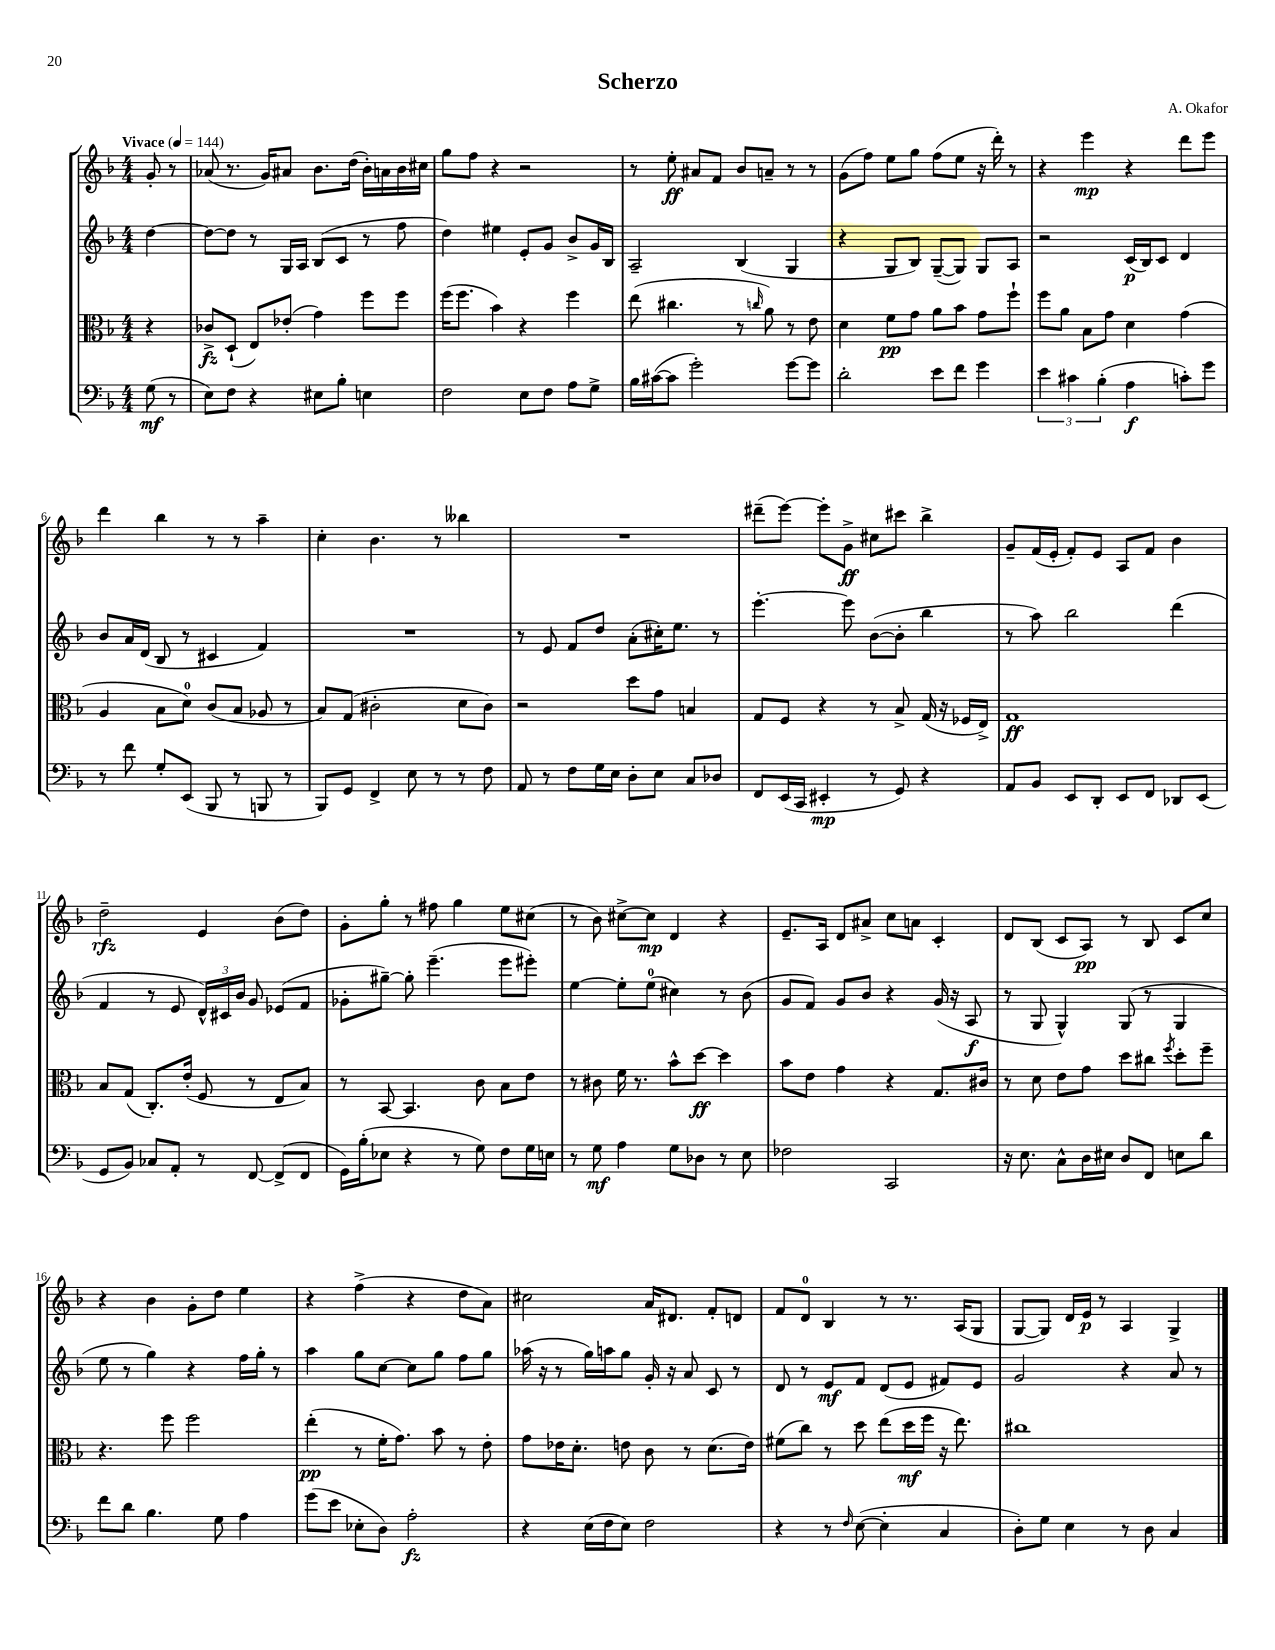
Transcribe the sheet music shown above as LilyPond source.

\header { title = "Scherzo" composer = "A. Okafor" }
<<
\new StaffGroup <<
\new Staff = "s0" {
    \clef treble \key f \major \numericTimeSignature \time 4/4 \partial 4 \tempo "Vivace" 4 = 144
    \autoBeamOff g'8-. r8 |
    aes'8( r8. g'16[) ais'8] bes'8.[ d''16]( bes'16[-.) a'16 bes'16 cis''16] |
    g''8[ f''8] r4 r2 |
    r8 e''8-.\ff ais'8[ f'8] bes'8[ a'8]-- r8 r8 |
    g'8[( f''8]) e''8[ g''8] f''8[( e''8] r16 d'''16-.) r8 |
    r4 e'''4\mp r4 d'''8[ e'''8] |
    d'''4 bes''4 r8 r8 a''4-- |
    c''4-. bes'4. r8 beses''4 |
    R1 |
    dis'''8[--( e'''8]~) e'''8[-. g'8]->\ff cis''8[ cis'''8] bes''4-> |
    g'8[-- f'16( e'16]-. f'8[-.) e'8] a8[ f'8] bes'4 |
    d''2--\rfz e'4 bes'8[( d''8]) |
    g'8[-. g''8]-. r8 fis''8 g''4 e''8[ cis''8]( |
    r8 bes'8) cis''8[~-> cis''8]\mp d'4 r4 |
    e'8.[-- a16] d'8[ ais'8]-> c''8[ a'8] c'4-. |
    d'8[ bes8]( c'8[ a8]\pp) r8 bes8 c'8[ c''8] |
    r4 bes'4 g'8[-. d''8] e''4 |
    r4 f''4->( r4 d''8[ a'8]) |
    cis''2 a'16[ dis'8.] f'8[-. d'8] |
    f'8[ d'8]-0 bes4 r8 r8. a16[( g8] |
    g8[~ g8]) d'16[ e'16]\p r8 a4 g4-> \bar "|." |
}
\new Staff = "s1" {
    \clef treble \key f \major \numericTimeSignature \time 4/4 \partial 4
    \autoBeamOff d''4~ |
    d''8[~ d''8] r8 g16[ a16] bes8[( c'8] r8 f''8 |
    d''4) eis''4 e'8[-. g'8] bes'8[-> g'16 bes16] |
    a2-- bes4( g4 |
    r4 g8[ bes8]) g8[~--( g8]) g8[ a8] |
    r2 c'16[\p( bes16) c'8] d'4 |
    bes'8[ a'16 d'16]( bes8 r8 cis'4 f'4) |
    R1 |
    r8 e'8 f'8[ d''8] a'8[-.( cis''16-.) e''8.] r8 |
    e'''4.~-. e'''8 bes'8[~( bes'8]-. bes''4 |
    r8 a''8) bes''2 d'''4( |
    f'4 r8 e'8 \tuplet 3/2 { d'16[-^) cis'16 bes'16] } g'8 ees'8[( f'8] |
    ges'8[-. gis''8]~--) gis''8-. e'''4.--( e'''8[ eis'''8]-.) |
    e''4~ e''8[-. e''8]-0( cis''4) r8 bes'8( |
    g'8[ f'8]) g'8[ bes'8] r4 g'16( r16 a8\f |
    r8 g8 g4-^) g8( r8 g4 |
    e''8 r8 g''4) r4 f''16[ g''16]-. r8 |
    a''4 g''8[ c''8]~ c''8[ g''8] f''8[ g''8] |
    aes''16( r16 r8 g''16[) a''16 g''8] g'16-. r16 a'8 c'8 r8 |
    d'8 r8 e'8[\mf f'8] d'8[( e'8] fis'8[) e'8] |
    g'2 r4 a'8 r8 \bar "|." |
}
\new Staff = "s2" {
    \clef alto \key f \major \numericTimeSignature \time 4/4 \partial 4
    \autoBeamOff r4 |
    ces'8[->\fz d8]-!( e8[) ees'8]-.( g'4) f''8[ f''8] |
    f''16[( f''8.] bes'4) r4 f''4 |
    e''8( cis''4. r8 \grace { c''16 } a'8) r8 e'8 |
    d'4 f'8[\pp g'8] a'8[ bes'8] g'8[ f''8]-! |
    f''8[ a'8] bes8[ g'8] d'4 g'4( |
    a4 bes8[ d'8]-0) c'8[( bes8] aes8 r8 |
    bes8[) g8]( cis'2-. d'8[ cis'8]) |
    r2 d''8[ g'8] b4 |
    g8[ f8] r4 r8 bes8-> g16( r16 fes16[ e16]->) |
    g1\ff |
    bes8[ g8]( c8.[-.) e'16]-.( f8 r8 e8[ bes8]) |
    r8 bes,8~ bes,4. c'8 bes8[ e'8] |
    r8 cis'8 f'16 r8. bes'8[-^ d''8]~\ff d''4 |
    bes'8[ e'8] g'4 r4 g8.[ cis'16] |
    r8 d'8 e'8[ g'8] d''8[ cis''8] \acciaccatura { f''8 } d''8[-. f''8]-- |
    r4. f''8 f''2 |
    e''4-.\pp( r8 f'16[-. g'8.]) bes'8 r8 e'8-. |
    g'8[ ees'16 d'8.]-. e'8 c'8 r8 d'8.[( e'16]) |
    fis'8[( c''8]) r8 d''8 e''8[( d''16\mf f''16] r16 e''8.) |
    cis''1 \bar "|." |
}
\new Staff = "s3" {
    \clef bass \key f \major \numericTimeSignature \time 4/4 \partial 4
    \autoBeamOff g8\mf( r8 |
    e8[) f8] r4 eis8[ bes8]-. e4 |
    f2 e8[ f8] a8[ g8]-> |
    bes16[ cis'16~( cis'8] g'2-.) g'8[~ g'8] |
    d'2-. e'8[ f'8] g'4 |
    \tuplet 3/2 { e'4 cis'4 bes4-.( } a4\f c'8[-.) g'8] |
    r8 f'8 g8[-. e,8]( bes,,8 r8 b,,8 r8 |
    bes,,8[) g,8] f,4-> e8 r8 r8 f8 |
    a,8 r8 f8[ g16 e16] d8[-. e8] c8[ des8] |
    f,8[ e,16( c,16] eis,4-.\mp r8 g,8) r4 |
    a,8[ bes,8] e,8[ d,8]-. e,8[ f,8] des,8[ e,8]( |
    g,8[ bes,8]) ces8[ a,8]-. r8 f,8~ f,8[->( f,8] |
    g,16[) bes16-.( ees8] r4 r8 g8) f8[ g16 e16] |
    r8 g8\mf a4 g8[ des8] r8 e8 |
    fes2 c,2 |
    r16 e8. c8[-^ d16 eis16] d8[ f,8] e8[ d'8] |
    f'8[ d'8] bes4. g8 a4 |
    g'8[( e'8] ees8[-. d8]) a2-.\fz |
    r4 e16[( f16 e8]) f2 |
    r4 r8 \grace { f16 } e8~( e4-. c4 |
    d8[-.) g8] e4 r8 d8 c4 \bar "|." |
}
>>
>>
